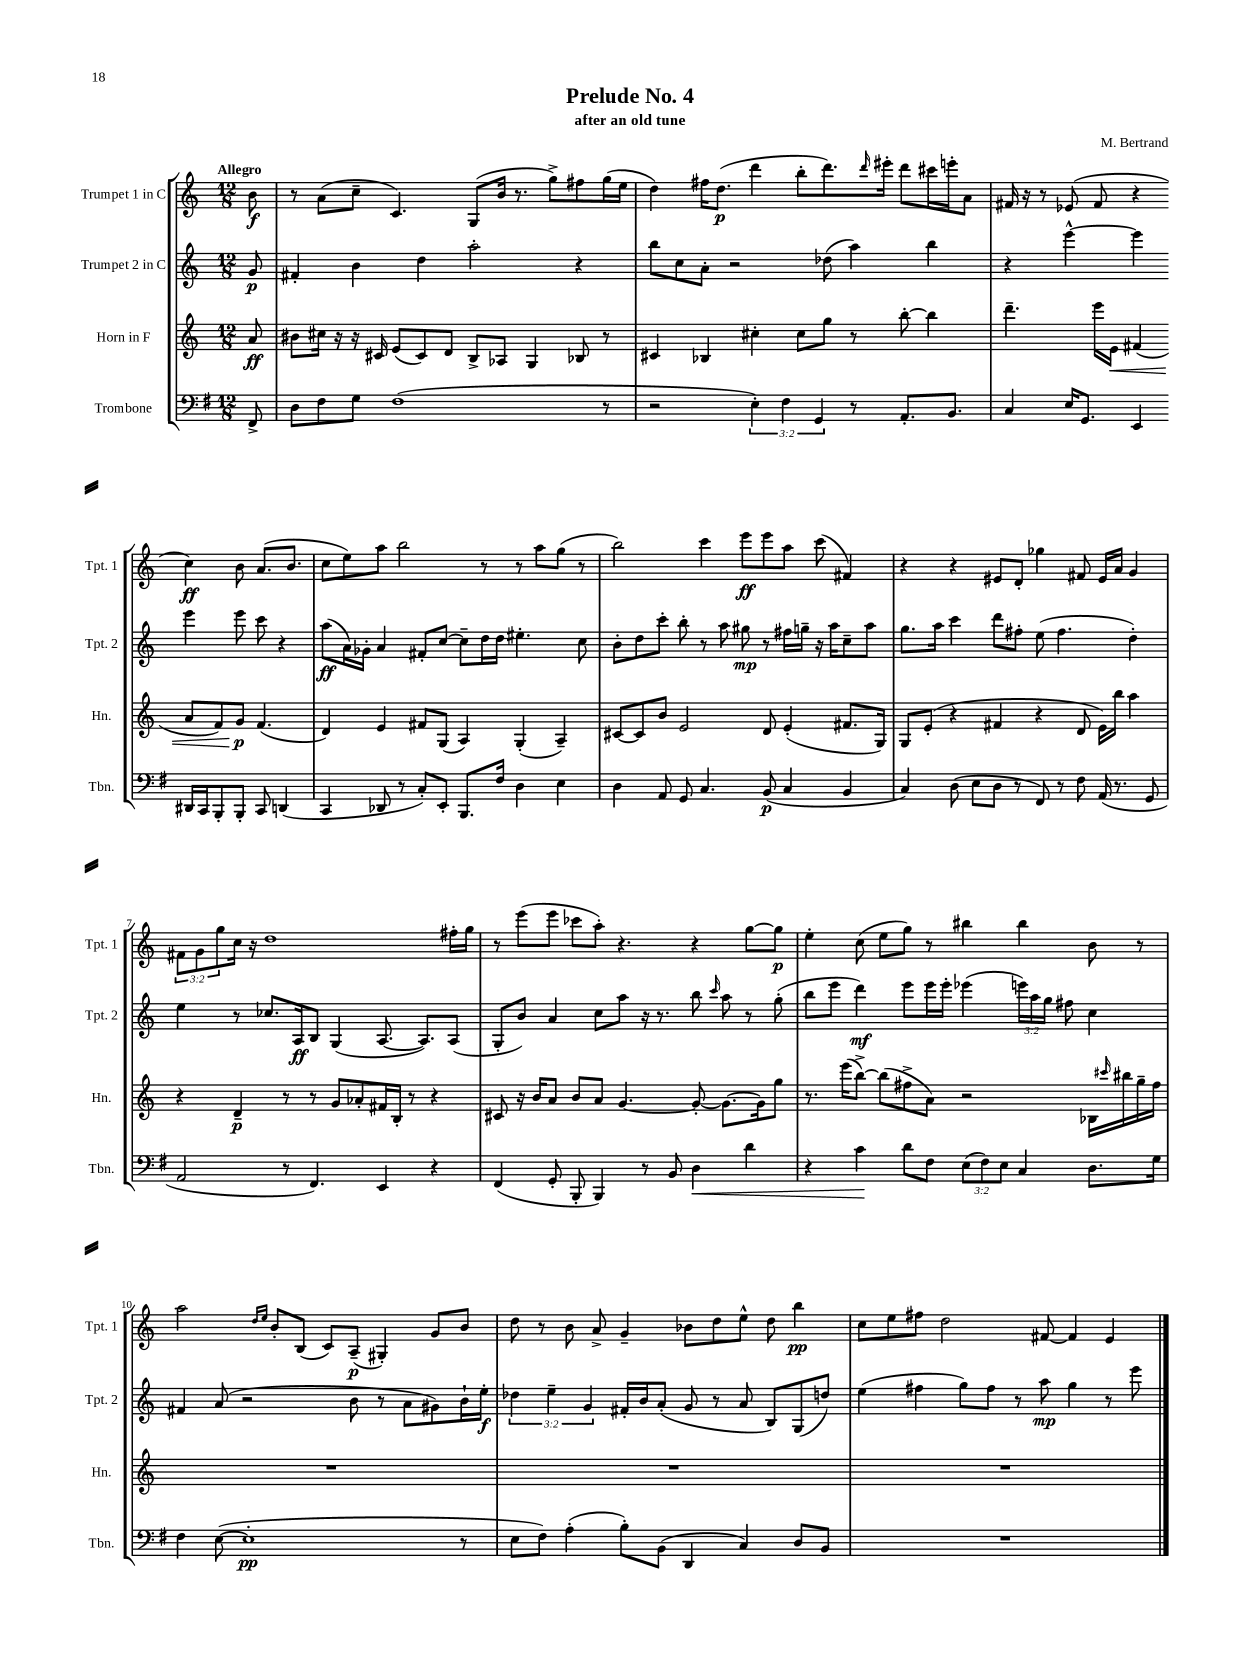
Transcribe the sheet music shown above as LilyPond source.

\header { title = "Prelude No. 4" composer = "M. Bertrand" subtitle = "after an old tune" }
<<
\new StaffGroup <<
\new Staff = "s0" \with { instrumentName = "Trumpet 1 in C" shortInstrumentName = "Tpt. 1" } {
    \clef treble \key c \major \numericTimeSignature \time 12/8 \override Staff.TupletNumber.text = #tuplet-number::calc-fraction-text \partial 8 \tempo "Allegro"
    b'8\f |
    r8 a'8( c''8-- c'4.) g8( b'16 r8. g''8->) fis''8 g''16( e''16 |
    d''4) fis''16 d''8.\p( d'''4 b''8-. d'''8.) \grace { d'''16 } eis'''16-. d'''8 cis'''16 e'''16-. a'8 |
    fis'16 r16 r8 ees'8( fis'8 r4 c''4\ff) b'8 a'8.( b'8. |
    c''8 e''8) a''8 b''2 r8 r8 a''8 g''8( r8 |
    b''2) c'''4 e'''8\ff e'''8 a''8 c'''8( fis'4) |
    r4 r4 eis'8 d'8-. ges''4 fis'8 eis'16 a'16 g'4 |
    \tuplet 3/2 { fis'8 g'8 g''8 } c''16 r16 d''1 fis''16-. g''16 |
    r8 e'''8( e'''8 ces'''8 a''8-.) r4. r4 g''8~ g''8\p |
    e''4-. c''8( e''8 g''8) r8 bis''4 bis''4 b'8 r8 |
    a''2 \grace { d''16 e''16 } b'8-. b8( c'8) a8--\p( gis4-.) g'8 b'8 |
    d''8 r8 b'8 a'8-> g'4-- bes'8 d''8 e''8-^ d''8 b''4\pp |
    c''8 e''8 fis''8 d''2 fis'8~ fis'4 e'4 \bar "|." |
}
\new Staff = "s1" \with { instrumentName = "Trumpet 2 in C" shortInstrumentName = "Tpt. 2" } {
    \clef treble \key c \major \numericTimeSignature \time 12/8 \override Staff.TupletNumber.text = #tuplet-number::calc-fraction-text \partial 8
    g'8\p |
    fis'4-. b'4 d''4 a''2-. r4 |
    b''8 c''8 a'8-. r2 des''8( a''4) b''4 |
    r4 e'''4~-^ e'''4 e'''4 e'''8 c'''8 r4 |
    a''8\ff( a'16) ges'16-. a'4 fis'8-. c''8~ c''8-- d''16 d''16 eis''4.-. c''8 |
    b'8-. d''8 c'''8-. b''8-. r8 a''8 gis''8\mp r8 fis''16 g''16-- r16 a''16 c''8-- a''8 |
    g''8. a''16 c'''4 d'''8 fis''8-. e''8( fis''4. d''4-.) |
    e''4 r8 ces''8. a16\ff b8 g4( a8.~ a8.) a8( |
    g8-. b'8) a'4 c''8 a''8 r16 r8. b''8 \grace { c'''16 } a''8 r8 g''8-.( |
    b''8 e'''8 d'''4\mf) e'''8 e'''16 e'''16-. ees'''4( \tuplet 3/2 { e'''16) a''16 g''16 } fis''8 c''4 |
    fis'4 a'8( r2 b'8 r8 a'8 gis'8) b'16-! e''16-.\f |
    \tuplet 3/2 { des''4 e''4-- g'4 } fis'16-. b'16 a'8-.( g'8 r8 a'8 b8) g8( d''8) |
    e''4( fis''4 g''8) fis''8 r8 a''8\mp g''4 r8 e'''8 \bar "|." |
}
\new Staff = "s2" \with { instrumentName = "Horn in F" shortInstrumentName = "Hn." } {
    \clef treble \key c \major \numericTimeSignature \time 12/8 \partial 8
    a'8\ff |
    bis'8 cis''16 r16 r16 cis'16 e'8( cis'8) d'8 b8-> aes8 g4 bes8 r8 |
    cis'4 bes4 cis''4-. cis''8 g''8 r8 b''8~-. b''4 |
    d'''4.-- e'''16 e'16\< fis'4( a'8 fis'8) g'8\p\! fis'4.( |
    d'4) e'4 fis'8 g8( a4) g4-.( a4--) |
    cis'8~ cis'8 b'8 e'2 d'8 e'4-.( fis'8. g16) |
    g8 e'8-.( r4 fis'4 r4 d'8 e'16) b''16 a''4 |
    r4 d'4--\p r8 r8 g'8 aes'8-. fis'16 b16-. r8 r4 |
    cis'8 r16 b'16 a'8 b'8 a'8 g'4.~ g'8~-. g'8.~ g'16 g''8 |
    r8. e'''16( b''8~->) b''8( fis''8-> a'8) r2 bes16 \grace { cis'''16 } bis''16 g''16-- fis''16 |
    R1. |
    R1. |
    R1. \bar "|." |
}
\new Staff = "s3" \with { instrumentName = "Trombone" shortInstrumentName = "Tbn." } {
    \clef bass \key g \major \numericTimeSignature \time 12/8 \override Staff.TupletNumber.text = #tuplet-number::calc-fraction-text \partial 8
    fis,8-> |
    d8 fis8 g8 fis1( r8 |
    r2 \tuplet 3/2 { e4-.) fis4 g,4 } r8 a,8.-. b,8. |
    c4 e16 g,8. e,4 dis,16 c,16 b,,8-. b,,8-. c,8 d,4( |
    c,4 des,8 r8 c8-.) e,8-. b,,8. fis16 d4 e4 |
    d4 a,8 g,8 c4. b,8\p( c4 b,4 |
    c4) d8( e8 d8 r8 fis,8) r8 fis8 a,16( r8. g,8 |
    a,2 r8 fis,4.) e,4 r4 |
    fis,4( g,8-. b,,8-. b,,4) r8 b,8 d4\< d'4 |
    r4 c'4\! d'8 fis8 \tuplet 3/2 { e8( fis8) e8 } c4 d8. g16 |
    fis4 e8~( e1-.\pp r8 |
    e8 fis8) a4-.( b8-.) b,8( d,4 c4) d8 b,8 |
    R1. \bar "|." |
}
>>
>>
